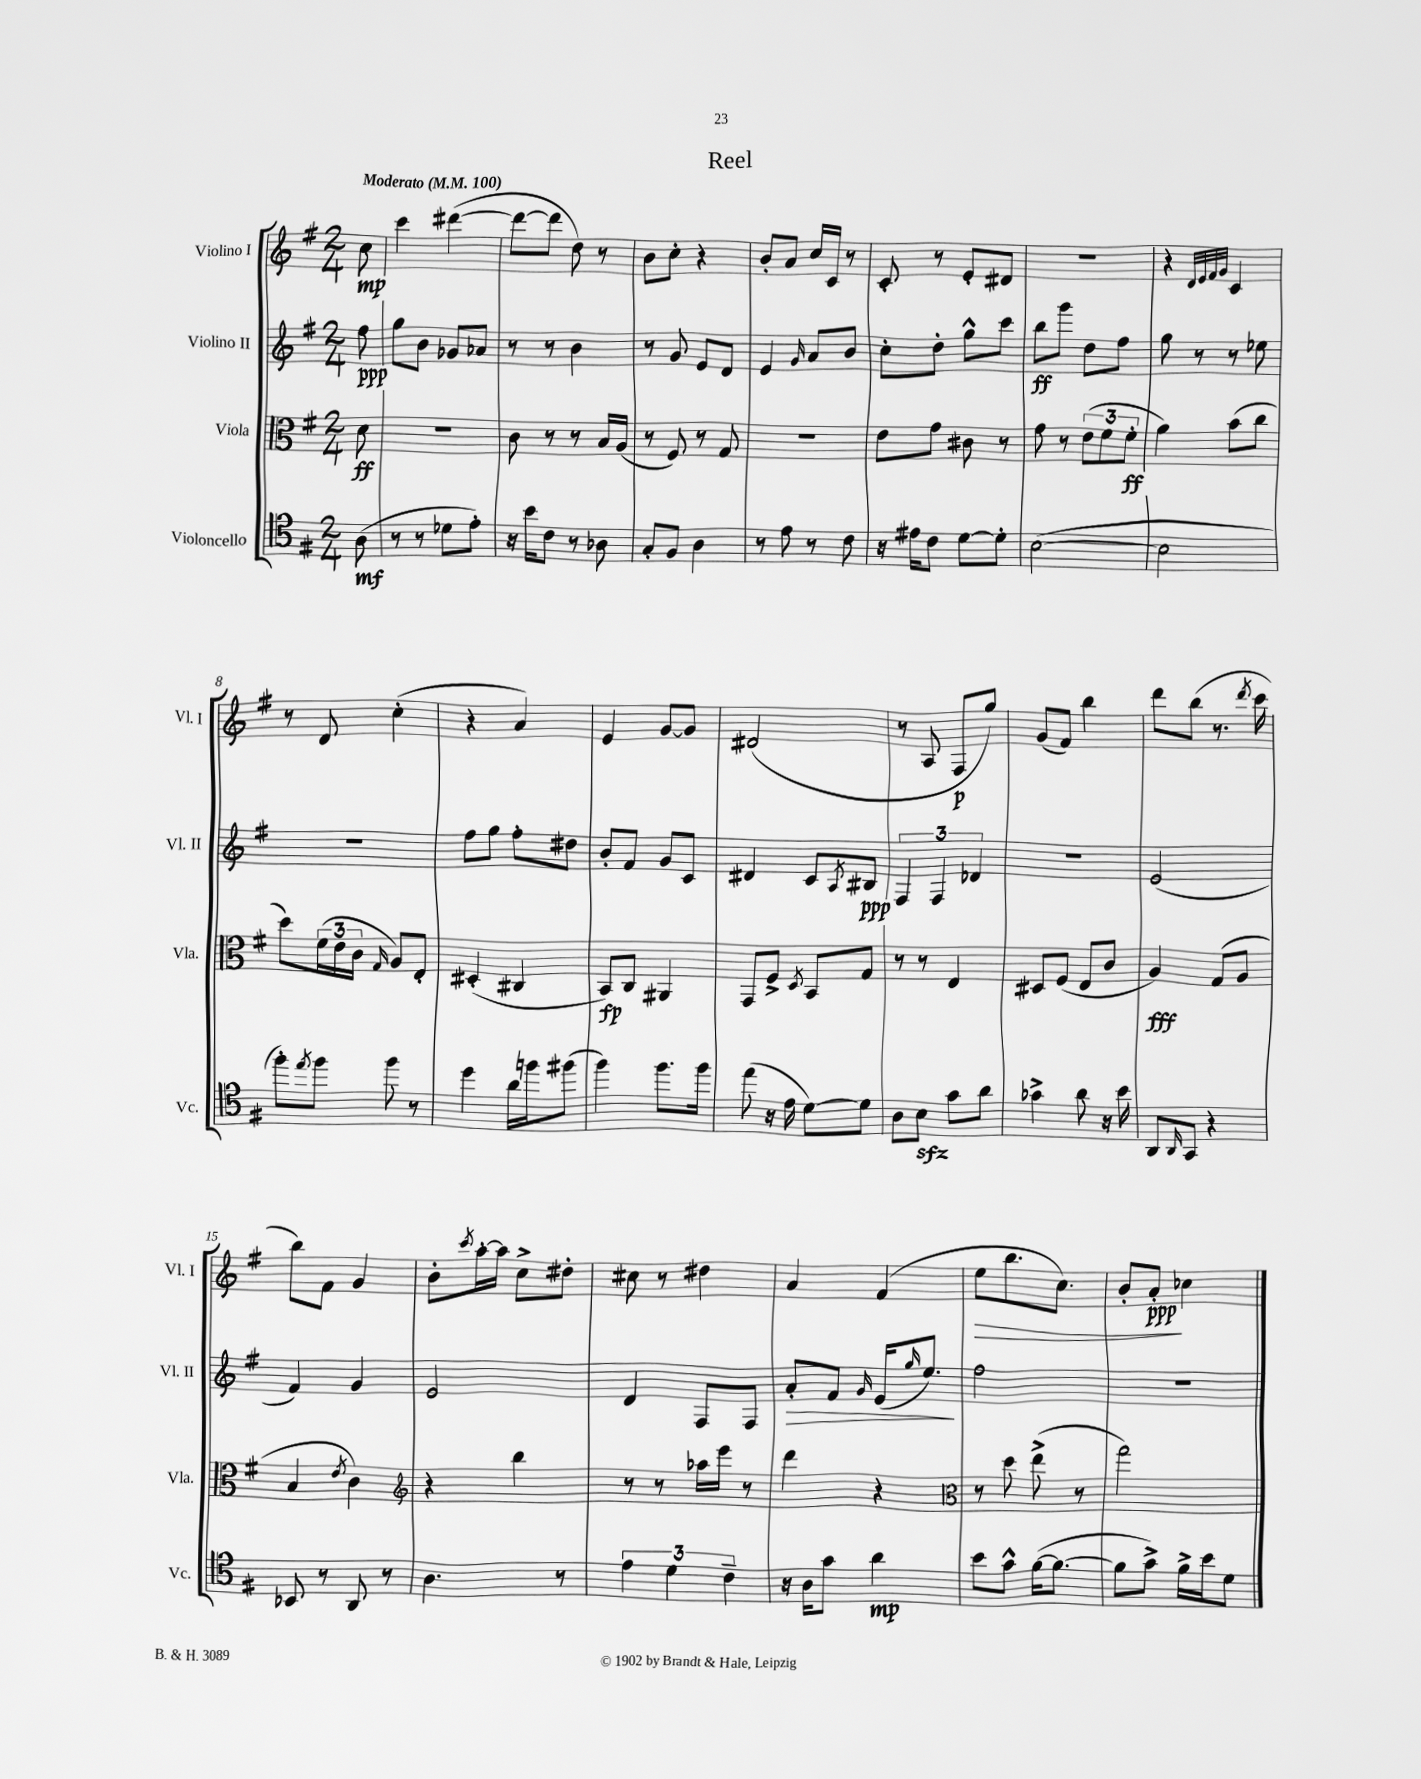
\header { title = "Reel" }
<<
\new StaffGroup <<
\new Staff = "s0" \with { instrumentName = "Violino I" shortInstrumentName = "Vl. I" } {
    \clef treble \key g \major \numericTimeSignature \time 2/4 \partial 8 \tempo "Moderato" 4 = 100
    c''8\mp |
    c'''4 dis'''4~( |
    dis'''8~ dis'''8 d''8) r8 |
    b'8 c''8-. r4 |
    b'8-. a'8 c''16 c'16 r8 |
    c'8-. r8 e'8-. dis'8 |
    R2 |
    r4 \grace { d'32 e'32 fis'32 g'32 } c'4 |
    r8 d'8 c''4-.( |
    r4 a'4) |
    e'4 g'8~ g'8 |
    dis'2( |
    r8 a8 fis8\p g''8) |
    g'8( fis'8) b''4 |
    d'''8 b''8( r8. \acciaccatura { d'''8 } c'''16 |
    b''8) fis'8 g'4 |
    b'8-. \acciaccatura { c'''8 } a''16~-. a''16 c''8-> dis''8-. |
    cis''8 r8 dis''4 |
    a'4 fis'4( |
    e''8\> b''8. c''8.) |
    b'8-. a'8-.\ppp\! ces''4 \bar "|." |
}
\new Staff = "s1" \with { instrumentName = "Violino II" shortInstrumentName = "Vl. II" } {
    \clef treble \key g \major \numericTimeSignature \time 2/4 \partial 8
    fis''8\ppp |
    g''8 b'8 ges'8 aes'8 |
    r8 r8 b'4 |
    r8 g'8 e'8 d'8 |
    e'4 \grace { g'16 } a'8 b'8 |
    c''8-. d''8-. g''8-^ c'''8 |
    b''8\ff g'''8 d''8 fis''8 |
    g''8 r8 r8 ees''8 |
    R2 |
    fis''8 g''8 fis''8-. dis''8 |
    b'8-. fis'8 g'8 c'8 |
    dis'4 c'8 \acciaccatura { a8 } bis8\ppp |
    \tuplet 3/2 { fis4 fis4 des'4 } |
    R2 |
    e'2( |
    fis'4) g'4 |
    e'2 |
    d'4 fis8 fis8 |
    a'8-.\> fis'8 \grace { g'16 } e'16( \grace { g''16 } e''8.\!) |
    fis''2 |
    R2 \bar "|." |
}
\new Staff = "s2" \with { instrumentName = "Viola" shortInstrumentName = "Vla." } {
    \clef alto \key g \major \numericTimeSignature \time 2/4 \partial 8
    d'8\ff |
    R2 |
    c'8 r8 r8 b16 a16( |
    r8 fis8) r8 g8 |
    R2 |
    e'8 g'8 cis'8 r8 |
    g'8 r8 \tuplet 3/2 { e'8( fis'8 fis'8-.\ff } |
    a'4) b'8( c''8 |
    d''8) \tuplet 3/2 { fis'16( e'16 c'16 } \grace { g16 } a8) e8-. |
    dis4-.( cis4 |
    b,8\fp) c8 ais,4 |
    g,8 fis8-> \acciaccatura { d8 } b,8 g8 |
    r8 r8 e4 |
    dis8 fis8( e8 c'8 |
    a4\fff) g8( a8 |
    b4 \acciaccatura { e'8 } c'4) |
    \clef treble r4 b''4 |
    r8 r8 aes''16 e'''16 r8 |
    d'''4 r4 |
    \clef alto r8 d''8 e''8->( r8 |
    g''2) \bar "|." |
}
\new Staff = "s3" \with { instrumentName = "Violoncello" shortInstrumentName = "Vc." } {
    \clef tenor \key g \major \numericTimeSignature \time 2/4 \partial 8
    a8\mf( |
    r8 r8 des'8 e'8-.) |
    r16 b'16 c'8 r8 aes8 |
    g8-. fis8 a4 |
    r8 e'8 r8 c'8 |
    r16 eis'16 c'8 d'8~ d'8-. |
    b2~( |
    b2 |
    fis''8-.) \acciaccatura { e''8 } fis''8 fis''8 r8 |
    d''4 a'16 f''16 fis''8( |
    fis''4) fis''8. fis''16 |
    e''8( r16 e'16 d'8~) d'8 |
    a8 b8\sfz g'8 a'8 |
    ges'4-> a'8 r16 b'16 |
    a,8 \grace { a,16 } g,8 r4 |
    bes,8 r8 a,8 r8 |
    a4. r8 |
    \tuplet 3/2 { e'4 d'4 c'4-- } |
    r16 a16 g'8 a'4\mp |
    b'8 g'8-^ fis'16~( fis'8.~ |
    fis'8 g'8->) fis'16-> b'16 d'8 \bar "|." |
}
>>
>>
